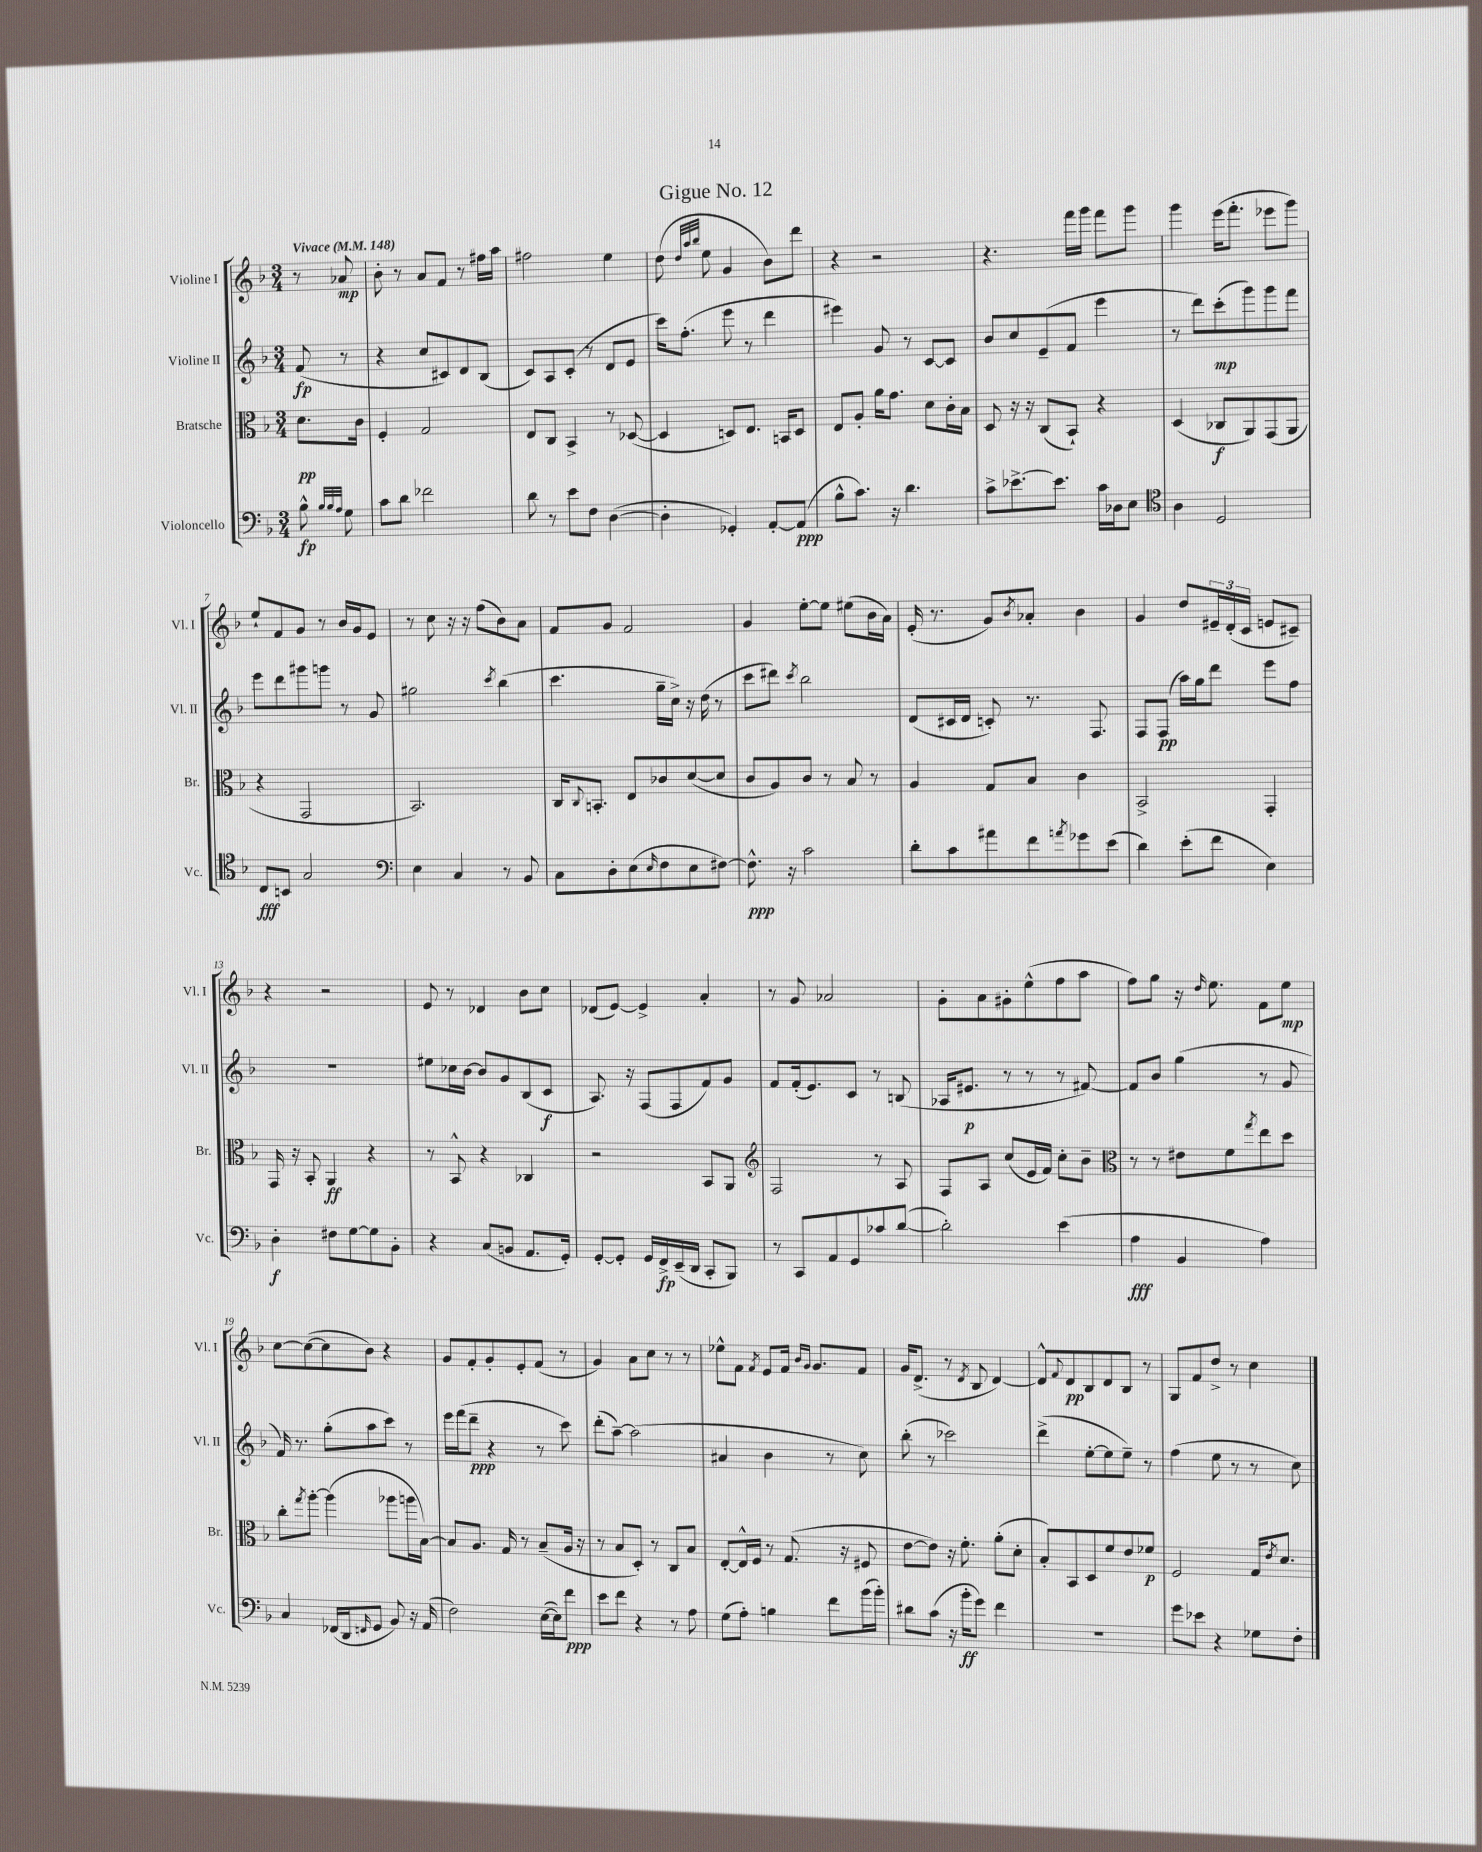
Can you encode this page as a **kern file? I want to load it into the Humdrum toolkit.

**kern	**kern	**kern	**kern
*staff4	*staff3	*staff2	*staff1
*clefF4	*clefC3	*clefG2	*clefG2
*k[b-]	*k[b-]	*k[b-]	*k[b-]
*M3/4	*M3/4	*M3/4	*M3/4
*MM148	*MM148	*MM148	*MM148
8B-^^\	8.d\L	(8f/	8r
32qqB-/LLL	.	.	.
32qqB-/	.	.	.
32qqA/JJJ	.	.	.
8G\	.	8r	8a-/
.	16c\Jk	.	.
=	=	=	=
8c\L	4F'/	4r	8b-'\
8d\J	.	.	8r
2f-\	2G/	8cc/L	8a/L
.	.	8c#/)	8f/J
.	.	8d/	8r
.	.	(8B-/J	16ff#\LL
.	.	.	16aa\JJ
=	=	=	=
8d\	8E/L	8c/L)	2ff#\
8r	8C/J	8A/	.
8e\L	4BB-^/	(8c'/J	.
8F\J	.	8r	.
([4D\	8r	8d/L	4ee\
.	([8D-/	8e/J	.
=	=	=	=
4D'\]	4D-/]	16ccc\LK)	(8dd\
.	.	(8.ff'\J	.
.	.	.	32qqdd/LLL
.	.	.	32qqaa/
.	.	.	32qqbb-/JJJ
.	.	.	8ee\
4GG-'/)	8D/L)	8eee\	4g/
.	8.E/J	8r	.
[8AA'/L	.	4ddd\	8b-\L)
.	16BB/LK	.	.
(8AA/]J	8D/J	.	8ddd\J
=	=	=	=
8B-^^\L	8E/L	4eee#\)	4r
8.c\J)	8A'/J	.	.
.	16a\LK	8g/	2r
16r	8.g\J	.	.
4.d\	.	8r	.
.	8d\L	[8c/L	.
.	16c'\L	8c/]J	.
.	16B-\JJ	.	.
=	=	=	=
8c^\L	8D/	8b-/L	4.r
[8.e-^\	16r	8cc/	.
.	16r	.	.
.	(8C/L	(8e~/	.
8.e-\]J	.	.	.
.	8BB-`/J)	8f/J	16fff\LL
.	.	.	16ggg\JJ
16c\LL	4r	4eee\	8fff\L
16D-\J	.	.	.
8E\J	.	.	8ggg\J
=	=	=	=
*clefC4	*	*	*
4A\	(4D/	8r	4ggg\
.	.	8ddd\L)	.
2D/	8C-/L	(8ccc'\	(16eee\LK
.	.	.	8.fff'\J
.	8AA/)	8ggg\)	.
.	(8GG/	8ggg\	8eee-\L
.	8AA/J	8fff\J	8ggg\J)
=	=	=	=
8C/L	4r	8eee\L	8ee`/L
8BB/J	.	8ddd\	8f/
2G/	2GG/	8ggg#\	8g/J
.	.	8ggg\J	8r
.	.	8r	16b-/LL
.	.	.	16g/J
.	.	8g/	8e/J
=	=	=	=
*clefF4	*	*	*
4E\	2.BB-/)	2gg#\	8r
.	.	.	8cc\
4C/	.	.	16r
.	.	.	16r
.	.	.	(8ff\L
.	.	8qccc/	.
8r	.	(4bb-\	8b-\)
8BB-/	.	.	8a\J
=	=	=	=
8C\L	16C/LK	4.ccc\	8f/L
.	8qqC/	.	.
.	8.BB'/J	.	.
8D'\	.	.	8g/J
(8E\	8E/L	.	2f/
16qqE/	.	.	.
8F\	8c-/	16gg~\LL	.
.	.	16cc^\JJ)	.
8E\	([8d/	16r	.
.	.	(16dd\	.
[8F#\J)	8d/]J	8r	.
=	=	=	=
8.F#^^\]	8c/L	8ccc\L	4g/
.	8A/)	8ddd#\J)	.
16r	.	.	.
.	.	8qccc/	.
2c\	8c/J	2bb-\	[8ee'\L
.	8r	.	8ee\]J
.	8B-/	.	(8ee#\L
.	8r	.	16b-\L
.	.	.	16a\JJ)
=	=	=	=
8d'\L	4A/	(8d/L	(16e'/
.	.	.	8.r
8c\	.	16c#/L	.
.	.	16d/JJ	.
8a#\	8G/L	8c'/)	8g/L)
.	.	.	8qb-/
8f\	8B-/J	8.r	8a-'/J
8qa/	.	.	.
8g-\	4c\	.	4b-\
.	.	8.F/	.
(8e\J	.	.	.
=	=	=	=
4d\)	2BB-^/	8F/L	4g/
.	.	(8F/J	.
(8e'\L	.	16aa\LL)	8dd/L
.	.	16gg\J	.
8f\J	.	8ddd\J	24e#~/L
.	.	.	(24d'/
.	.	.	24c/JJ
4E\)	4GG'/	8eee\L	8e/L
.	.	8ff\J	8c#~/J)
=	=	=	=
4D'\	16GG/	2.r	4r
.	16r	.	.
.	8BB-'/	.	.
8F#\L	4AA/	.	2r
[8G\	.	.	.
8G\]	4r	.	.
8BB-'\J	.	.	.
=	=	=	=
4r	8r	8ee#\L	8e/
.	8BB-^^/	16cc-\L	8r
.	.	[16b-\JJ	.
(8C/L	4r	8b-/]L	4d-/
8BB/J	.	8g/	.
8.AA/L	4C-/	(8B-/	8b-\L
.	.	8c/J	8cc\J
16GG'/Jk)	.	.	.
=	=	=	=
[8GG'/L	2r	8.A/)	(8d-/L
8GG'/]J	.	.	[8e/J)
.	.	16r	.
16GG/LL	.	(8F/L	4e^/]
16FF^/	.	.	.
(16EE~/	.	8F/	.
16DD/JJ	.	.	.
8CC'/L	8BB-/L	8f/)	4a'/
8BBB-/J)	8AA/J	8g/J	.
=	=	=	=
*	*clefG2	*	*
8r	2F/	8f/L	8r
8CC/L	.	(16f'/k	8g/
.	.	8.e/)	.
8AA/	.	.	2a-/
8GG/	.	8c/J	.
8c-/	8r	8r	.
([8d/J	8A/	(8B/	.
=	=	=	=
2d'\])	8F/L	16A-/LK	8g'\L
.	.	8.e#/J	.
.	8A/J	.	8a\
.	(8cc/L	8r	8g#'\
.	16e/L	8r	(8ee^^\
.	16f/JJ)	.	.
(4e\	8cc'\L	8r	8ff\
.	8b-~\J	[8f#/)	8aa\J
=	=	=	=
*	*clefC3	*	*
4A\	8r	8f#/]L	8ff\L)
.	8r	8b-/J	8gg\J
4BB-/	8e#\L	(4gg\	16r
.	.	.	16qqdd/
.	.	.	8.ee\
.	8f\	.	.
.	8qgg/	.	.
4A\)	8ee\	8r	8f\L
.	8dd\J	8g/	8ee\J
=	=	=	=
4C/	8cc'\L	16f/)	[8cc\L
.	.	8.r	.
.	8qgg/	.	.
.	[8aa'\J	.	(8cc\_
(16FF-/LL	(4aa\]	(8gg'\L	8cc\]
16DD/J	.	.	.
16qqFF/	.	.	.
8GG/J	.	8aa\	8b-\J)
8BB-/)	8aa-\L	8ccc\J)	4r
16r	16aa\L	8r	.
(16AA/	[16B-\JJ)	.	.
=	=	=	=
2F\)	8B-/]L	16eee\LL	8g/L
.	.	(16fff\J	.
.	8.A/J	8ddd~\J	8f'/
.	.	4r	8g'/
.	16G/	.	.
.	8r	.	8e'/
([16E\LL	(8B-~/L	8r	(8f/J
16E\]J)	.	.	.
8f\J	16A/Jk	8ccc\)	8r
.	16r	.	.
=	=	=	=
8e\L	8r	(8ddd'\L	4g/)
8f\J	8B-/L	[8aa~\J)	.
4r	8D'/J)	(2aa\]	8a\L
.	8r	.	8cc\J
8r	8C/L	.	8r
8A\	8B-/J	.	8r
=	=	=	=
(8G\L	[8E'/L	4a#/	8ee-^^\L
8A'\J)	16E^^/]L	.	8f\J
.	16F/JJ	.	.
.	.	.	8qf/
4B\	8r	4b-\	8e/L
.	(8.G/	.	16f/Jk
.	.	.	16qqb-/LL
.	.	.	16qqg/JJ
.	.	.	8.g/L
8f\L	.	8r	.
.	16r	.	.
(16b-\L	8F#/	8cc\)	8f/J
16b-'\JJ)	.	.	.
=	=	=	=
8d#\L	[8e\L	(8bb-'\	16g/LK
.	.	.	(8.d^/J
(8c\J	8e\]J)	8r	.
16r	16r	2ccc-\)	8r
16b-'\LK	8.f'\	.	.
.	.	.	8qd/
8g\J)	.	.	8B-/
4f\	(8a'\L	.	[4d/)
.	8d'\J	.	.
=	=	=	=
2.r	8B-'/L)	(4ddd^\	8d^^/]L
.	.	.	8qqf/
.	8BB-/	.	8d/
.	8D/	[8ee'\L	8B-/
.	8f/	8ee\]	8d/
.	8e/	8ee~\J)	8B-/J
.	8f-/J	8r	8r
=	=	=	=
8g\L	2F/	(4ff\	8G/L
8e-\J	.	.	8f/
4r	.	8ee\	8dd^/J
.	.	8r	8r
8G-\L	16G/LK	8r	4cc\
.	8qe/	.	.
.	8.d/J	.	.
8F'\J	.	8cc\)	.
==	==	==	==
*-	*-	*-	*-
